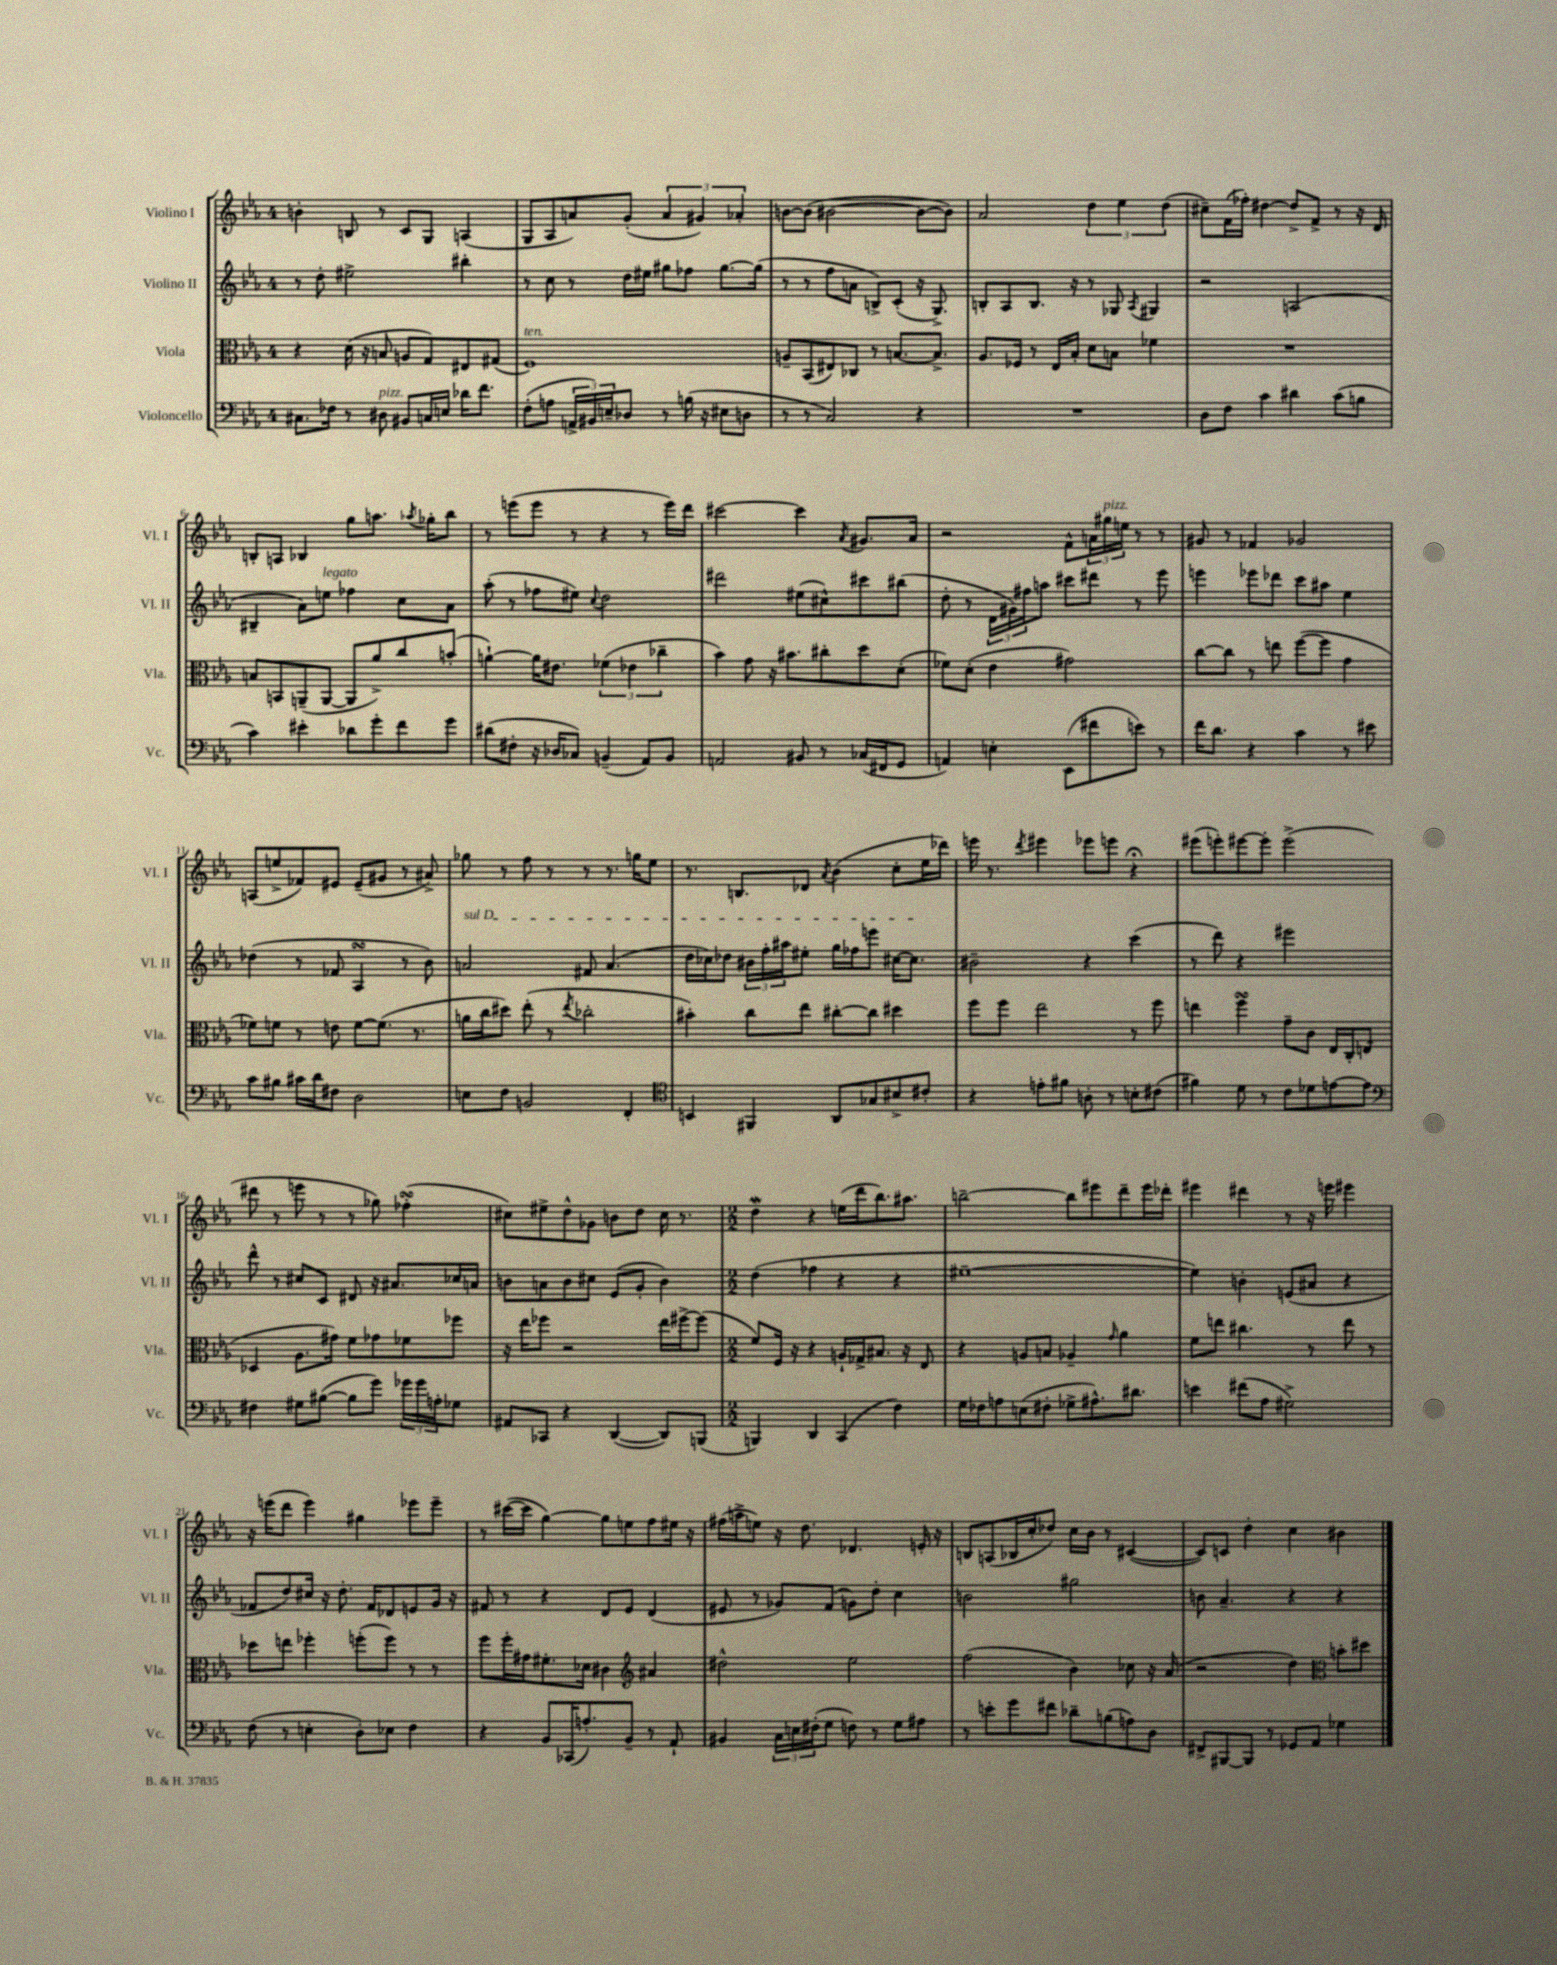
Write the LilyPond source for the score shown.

<<
\new StaffGroup <<
\new Staff = "s0" \with { instrumentName = "Violino I" shortInstrumentName = "Vl. I" } {
    \clef treble \key ees \major \once \override Staff.TimeSignature.style = #'single-digit \time 4/4
    b'4-. b8 r8 c'8 g8 a4( |
    g8 aes8 a'8) g'8-.( \tuplet 3/2 { a'4 gis'4) aes'4-. } |
    b'8~ b'8( bis'2~ bis'8~ bis'8) |
    aes'2 \tuplet 3/2 { d''4 ees''4 d''4( } |
    cis''8--) f'16( fes''16-.) dis''4~ dis''8-> f'8-> r8 r16 d'16 |
    b8-. a8 bes4 g''8 a''8. \acciaccatura { aes''8 } ges''16-. bes''8 |
    r8 e'''8( e'''8 r8 r4 r8 e'''16) d'''16 |
    cis'''2~ cis'''4 \acciaccatura { aes'8 } gis'8. aes'16 |
    r2 f'8-^ \tuplet 3/2 { a'16 gis''16^\markup { \italic "pizz." } e''16 } r8 r8 |
    gis'8 r8 fes'4 ges'2 |
    a8( e''8-> fes'8) eis'8 eis'8--( gis'8 r8 ais'8->) |
    ges''8 r8 f''8 r8 r8 r8. g''16 ees''8 |
    r8. b8. des'8 \acciaccatura { aes'8 } bes'4( c''8-. ees''16 des'''16) |
    e'''16 r8. \acciaccatura { d'''8 } eis'''4 ees'''8 e'''8 r4\fermata |
    eis'''8( e'''8-.) eis'''8~ eis'''8-. eis'''2->( |
    dis'''8 r8 e'''8 r8 r8 ges''8) fes''4-.\turn( |
    cis''8) eis''8-> d''8-^ ges'8 b'8 d''8 cis''16 r8. |
    \numericTimeSignature \time 2/2 d''4\mordent r4 e''16( d'''16 bes''8.) ais''8. |
    b''2~-- b''8 eis'''8 d'''8-- eis'''16 des'''16-. |
    eis'''4 dis'''4 r8 r16 e'''16 eis'''4 |
    r16 e'''16( d'''8 e'''4) gis''4 ees'''8 ees'''8-- |
    r8 cis'''16~( cis'''16 g''4~) g''8 e''8 f''8 eis''16 r16 |
    fis''16( a''16-> e''8) r16 d''8. des'4. e'16-. r16 |
    b8 a8( bes16 c''16-. des''8) c''16 bes'16 r8 cis'4~( |
    cis'8) c'8 d''4-. c''4 bis'4 \bar "|." |
}
\new Staff = "s1" \with { instrumentName = "Violino II" shortInstrumentName = "Vl. II" } {
    \clef treble \key ees \major \once \override Staff.TimeSignature.style = #'single-digit \time 4/4
    r8 d''8-. eis''2-> bis''4-. |
    r8 c''8 r8 d''16 eis''16 gis''8 fes''8 gis''8.~ gis''16( |
    r8 r8 f''8 a'8 b8->) c'8-.( r16 g8.->) |
    b8-. aes8 b8. r16 r8 ges8 \acciaccatura { aes8 } gis4 |
    r2 a2( |
    bis4-- aes'8) e''8^\markup { \italic "legato" } fes''4 c''8 aes'8 |
    aes''8-.( r8 fes''8 eis''8) \appoggiatura { c''8 } d''2 |
    dis'''2 eis''8( cis''8-^) cis'''8 bis''8( |
    d''8-. r8 \tuplet 3/2 { d'16 gis'16) fis''16 } a''8 cis'''8 dis'''8 r8 ees'''8 |
    e'''4 ees'''8 des'''8 c'''8 ais''8 ees''4 |
    des''4( r8 fes'8 aes4\turn r8 bes'8) |
    \once \override TextSpanner.bound-details.left.text = \markup { \italic "sul D" } a'2\startTextSpan fis'8 a'4.( |
    d''16 ces''16) des''8 \tuplet 3/2 { bis'16 f''16-. ais''16 } eis''8-. g''16 fes''16 e'''8 cis''16~ cis''8.\stopTextSpan |
    bis'2-- r4 c'''4( |
    r8 d'''8) r4 eis'''2 |
    d'''8-^ r8 cis''8 c'8 dis'8 r16 ais'8. ces''16 a'16 |
    b'8 a'8 b'8 cis''8 ees'8( g'8-. b'4) |
    \numericTimeSignature \time 2/2 d''4( fes''4 r4 r4 |
    eis''1~-- |
    eis''4) b'4-. e'8( ais'8 r4 |
    fes'8 d''8) cis''16 r16 d''8.-. fes'16 des'8 e'8 g'16 r16 |
    fis'8 r8 r4 d'8 ees'8 d'4( |
    eis'8 r8 ges'8) f'8( g'8) d''8-. c''4 |
    b'2 gis''2 |
    b'8 aes'4.-- r4 r4 \bar "|." |
}
\new Staff = "s2" \with { instrumentName = "Viola" shortInstrumentName = "Vla." } {
    \clef alto \key ees \major \once \override Staff.TimeSignature.style = #'single-digit \time 4/4
    r4 d'16( r16 b8 a8 g8) eis8 gis8( |
    f1^\markup { \italic "ten." }) |
    a8-- bes,8( eis8) ces8 r8 b8.~ b8.-> |
    aes8. fes16 r8 ees16 bes16-. d'8 b8 fes'4 |
    R1 |
    b8 b,8 a,8--( a,8~ a,8 aes'8->) c''8 b'8-.( |
    a'4~-!) a'16 eis'8. \tuplet 3/2 { fes'4( ees'4 ces''4-- } |
    bes'4) g'8 r16 bis'8. cis''8-. d''8 d'8-.( |
    fes'8) d'8-.( ees'4 gis'2) |
    c''8~ c''8 r8 e''8 f''8~( f''8 g'4 |
    fes'8) f'8 r8 e'8 f'8~ f'8.( r8. |
    a'16 c''16 dis''8) ees''8-.( r8 \acciaccatura { ees''8 } ces''2-. |
    bis'4-.) c''8 ees''8 cis''8~-. cis''8 dis''4 |
    f''8 f''8 ees''2 r8 f''8 |
    e''4 f''4\turn g'8-- c'8 ees16 c16-. e8( |
    des4 aes8. gis'16) f'8 ges'8 fes'8 fes''8 |
    r16 ees''16 fes''8 r2 ees''16 fis''16~-> fis''8( |
    \numericTimeSignature \time 2/2 f'8) f16 r16 r4 a16-! ges16-> bis8. r16 ees8 |
    r4 a8 b8 aes4-- \grace { g'16 } aes'4 |
    f'8 e''8 cis''4. r8 e''8 r8 |
    des''8 e''8 fes''4-. f''8-.( f''8) r8 r8 |
    f''8 f''16-. gis'16 fis'8.-. des'16 cis'4 \clef treble ais'4 |
    dis''2-^ ees''2 |
    f''2( bes'4) ces''8 r16 aes'16( |
    r2 d''4) \clef alto b'8-. dis''8 \bar "|." |
}
\new Staff = "s3" \with { instrumentName = "Violoncello" shortInstrumentName = "Vc." } {
    \clef bass \key ees \major \once \override Staff.TimeSignature.style = #'single-digit \time 4/4
    cis8. fes16 r8 dis8^\markup { \italic "pizz." } bis,8 c16 e16 des'16 f'8. |
    f8-.( a8 \tuplet 3/2 { a,16-> bis,16) e16-- } des8 r8 b16( r16 eis8 d8 |
    r8 r8 c2) r4 |
    R1 |
    d8 f8 c'4 dis'4 c'8( b8 |
    c'4) eis'4-. des'8 g'8-. f'8 g'8 |
    dis'8( fis8-. r16 des16 ces8) b,4--( aes,8) b,8 |
    a,2 bis,8 r8 ces16( fis,16 g,8 |
    a,4) e4-. ees,8( fis'8 e'8) r8 |
    f'16 d'8. r4 c'4 r8 eis'8 |
    c'8 bis8 cis'16 d'16 fis8 d2 |
    e8 f8 b,2 f,4-. |
    \clef tenor b,4 fis,4 aes,8 ges8 bis8-> cis'8-. |
    r4 e'8-. fis'8 a8-. r8 b8-. cis'8( |
    fis'4) d'8 r8 c'8 des'8 e'8~ e'8 |
    \clef bass fis4 gis8 bis8~( bis8 g'8) \tuplet 3/2 { ges'16 ges'16 a16-. } ges8 |
    ais,8 ces,8 r4 d,4~( d,8) b,,8( |
    \numericTimeSignature \time 2/2 b,,4) d,4 c,4( f4) |
    g16 fes16 a8 e8( fis8-. ges8-> ais8.-^) dis'8. |
    e'4 fis'8( aes8 gis2->) |
    f8( r8 e4-. d8-.) ees8 f4 |
    r4 bes,8 ces,16( a8.-.) bes,8-- r8 aes,8-! |
    bis,4 \tuplet 3/2 { c16 e16 fis16-.( } g8 f8) r8 g8 ais8 |
    r8 e'8-. g'8 fis'8 des'8-- b8( a8) d8 |
    fis,8-> bis,,8~ bis,,8 r8 ges,8 aes,8 ges4 \bar "|." |
}
>>
>>
